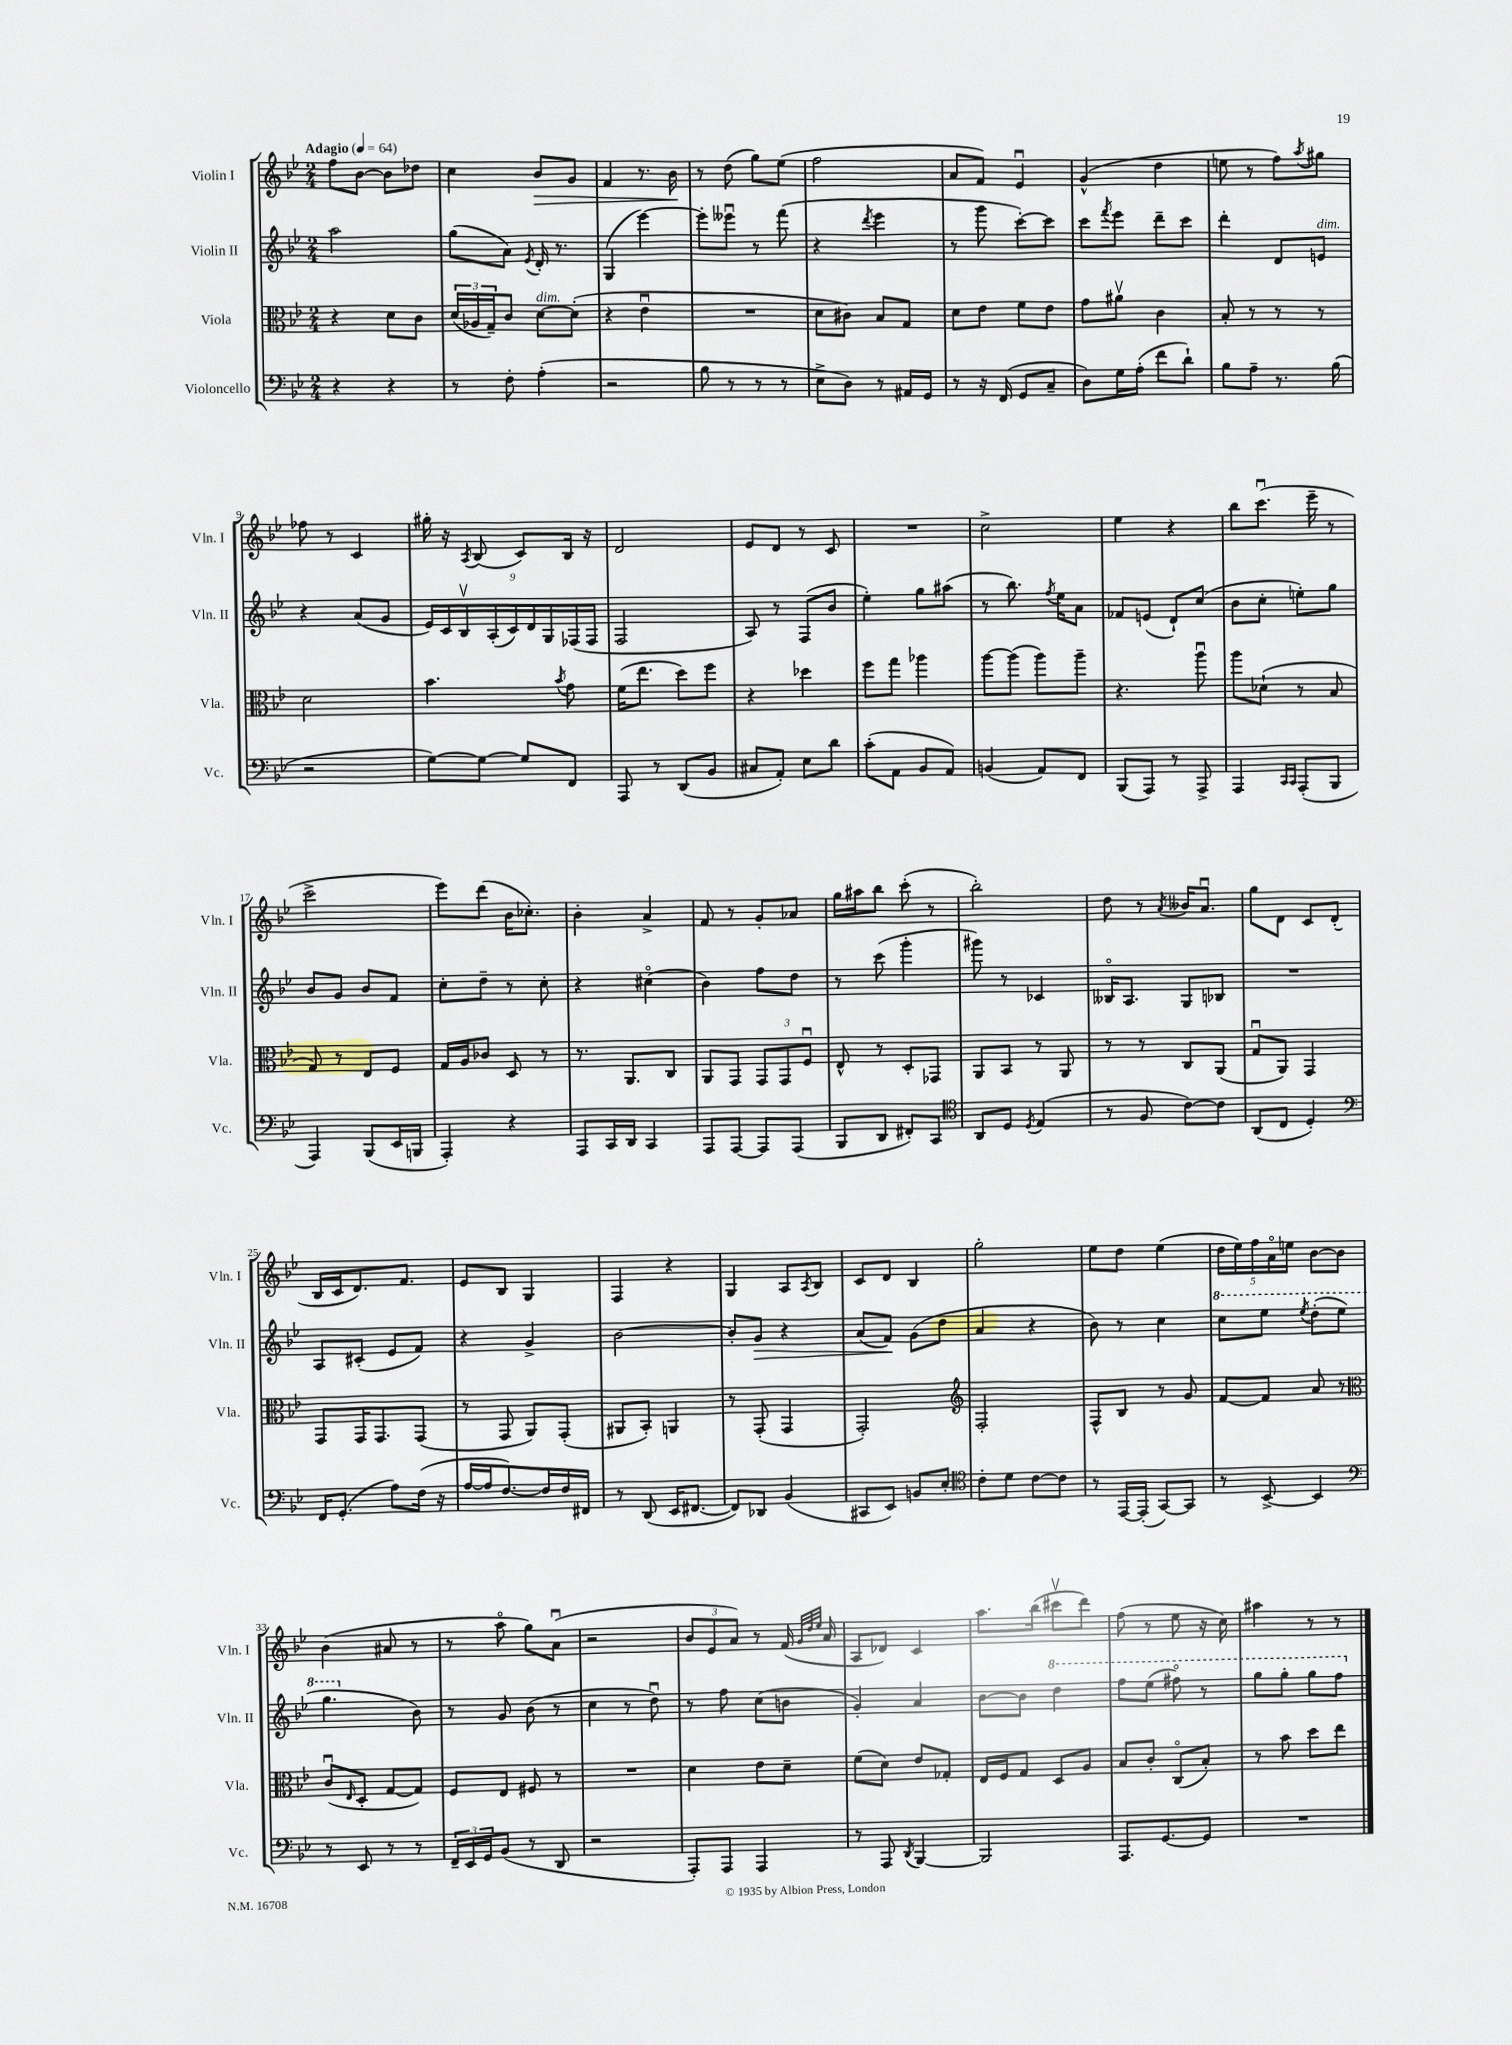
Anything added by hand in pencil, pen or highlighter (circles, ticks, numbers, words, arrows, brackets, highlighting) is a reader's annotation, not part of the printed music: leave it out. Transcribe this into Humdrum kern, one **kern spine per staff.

**kern	**kern	**kern	**kern
*staff4	*staff3	*staff2	*staff1
*clefF4	*clefC3	*clefG2	*clefG2
*k[b-e-]	*k[b-e-]	*k[b-e-]	*k[b-e-]
*M2/4	*M2/4	*M2/4	*M2/4
*MM64	*MM64	*MM64	*MM64
4r	4r	2aa\	8ff\L
.	.	.	[8b-\J
4r	8d\L	.	8b-\]L
.	8c\J	.	8dd-\J
=	=	=	=
8r	(24d/LL	(8gg\L	4cc\
.	24A-/	.	.
.	24G~/J)	.	.
8F'\	8c/J	8a\J)	.
.	.	8qe-/	.
(4A'\	[8d\L	16d'/	8b-/L
.	.	8.r	.
.	(8d'\]J	.	8g/J
=	=	=	=
2r	4r	(4G/	4f/
.	4e-u\	[4eee-\)	8.r
.	.	.	16b-\
=	=	=	=
8B-\	2r	8eee-'\]L	8r
8r	.	8eee--u\J	(8dd\
8r	.	8r	8gg\L)
8r	.	(8fff\	(8ee-\J
=	=	=	=
8E-^\L	8d\L	4r	2ff\
8D\J)	8c#\J)	.	.
.	.	8qddd/	.
8r	8B-/L	4eee-\	.
16AA#/LL	8G/J	.	.
16GG/JJ	.	.	.
=	=	=	=
8r	8d\L	8r	8a/L
16r	8e-\J	8ggg\	8f/J)
(16FF/	.	.	.
8GG/L	8f\L	[8ccc'\L)	4e-u/
8C~/J	8e-\J	8ccc\]J	.
=	=	=	=
8D\L)	8g\L	8ccc\L	(4g^^/
.	.	8qfff/	.
16G\L	8a#v\J	8eee-\J	.
(16A'\JJ	.	.	.
8f\L	4c\	8ddd~\L	4dd\
8d`\J)	.	8ccc\J	.
=	=	=	=
8B-\L	8B-'/	4ddd'\	8ee\
8A~\J	8r	.	8r
8.r	8r	8d/L	8ff\L)
.	.	.	8qaa/
.	8r	8e/J	8gg#\J
(16B-\	.	.	.
=	=	=	=
2r	2d\	4r	8ff-\
.	.	.	8r
.	.	(8a/L	4c/
.	.	8g/J	.
=	=	=	=
[8G\L)	4.b-\	18e-/LL)	16gg#'\
.	.	18c/	.
.	.	.	16r
.	.	18B-v/	.
.	.	.	8qA/
8G\_J	.	.	(8B-/
.	.	(18A'/	.
.	.	18c/)	.
8G/]L	.	.	8c/L)
.	.	18d/	.
.	.	18G/	.
.	8qb-/	.	.
8FF/J	8g\	.	16B-/Jk
.	.	(18F-/	.
.	.	.	16r
.	.	18F-/JJ	.
=	=	=	=
8AAA/	(16f\LK	2F/	2d/
.	8.ee-\J	.	.
8r	.	.	.
(8DD/L	8dd\L)	.	.
8BB-/J	8ff\J	.	.
=	=	=	=
8C#/L	4r	8A/)	8e-/L
8AA'/J)	.	8r	8d/J
8E-\L	4dd-\	(8F/L	8r
8d\J	.	8b-/J	8c/
=	=	=	=
(8c'\L	8ff\L	4ee-'\)	2r
8AA\J	8gg\J	.	.
8BB-/L	4aa-\	8gg\L	.
8AA/J)	.	(8aa#\J	.
=	=	=	=
(4BB/	[8aa\L	8r	2cc^\
.	(8aa\]J	8.bb-\)	.
8AA/L)	8aa\L)	.	.
.	.	8qff/	.
.	.	16ee-\LK	.
8FF/J	8aa~\J	8a\J	.
=	=	=	=
(8BBB-/L	4.r	8f-/L	4ee-\
8AAA/J)	.	(8e/J	.
8r	.	8d`/L)	4r
8AAA^/	8aau\	(8cc/J	.
=	=	=	=
4AAA/	8aa\L	8b-\L	8bb-\L
.	(8d-`\J	8cc'\J	(8.cccu\J
16qqCC/LL	.	.	.
16qqCC/JJ	.	.	.
(8AAA'/L	8r	8ee'\L)	.
.	.	.	16eee-~\
8BBB-/J	8B-/	8gg\J	8r
=	=	=	=
4AAA/)	8G/)	8b-/L	2ccc^\
.	8r	8g/J	.
(8BBB-/L	8E-/L	8b-/L	.
16EE-/L	8F/J	8f/J	.
16BBB/JJ	.	.	.
=	=	=	=
4AAA'/)	16G/LL	8cc'\L	8eee-\L)
.	16A/J	.	.
.	8c-/J	8dd~\J	(8ddd\J
4r	8D/	8r	16b-\LK
.	.	.	8.cc-'\J)
.	8r	8cc'\	.
=	=	=	=
8AAA/L	8.r	4r	4b-'\
16CC/L	.	.	.
16DD/JJ	8.AA/L	.	.
4CC/	.	(4cc#o\	4a^/
.	8C/J	.	.
=	=	=	=
8AAA/L	8AA/L	4b-\)	8f/
[8AAA/J	8GG/J	.	8r
8AAA/]L	12GG/L	8ff\L	8g'/L
.	12GG/	.	.
(8AAA/J	.	8dd\J	8a-/J
.	12Fu/J	.	.
=	=	=	=
8BBB-/L	8E-^^/	8r	16gg\LL
.	.	.	16aa#\J
8DD/J	8r	(8ccc\	8bb-\J
8FF#'/L)	8D'/L	4ggg'\	(8ccc'\
8CC/J	8GG-/J	.	8r
=	=	=	=
*clefC4	*	*	*
8AA/L	8AA/L	8ggg#\)	2bb-'\)
8D/J	8BB-/J	8r	.
8qD/	.	.	.
(4E-/	8r	4c-/	.
.	8AA/	.	.
=	=	=	=
8r	8r	16B--o/LK	8dd\
.	.	8.A/J	.
8F/	8r	.	8r
.	.	.	8qa/
[8c\L)	8C/L	8G/L	16b--/LK
.	.	.	8.au/J
8c\]J	(8AA/J	8B-/J	.
=	=	=	=
(8AA/L	8Gu/L	2r	8gg\L
8C/J	8AA/J)	.	8d\J
4D'/)	4GG/	.	8c/L
.	.	.	(8d'/J
=	=	=	=
*clefF4	*	*	*
16FF/LK	8GG/L	8A/L	16B-/LL
(8.GG'/J	.	.	16c/J
.	16GG/K	(8c#'/J	8.d/)
.	8.GG/	.	.
8A\L)	.	8e-/L	.
.	.	.	8.f/J
(16F\Jk	(8GG/J	8f/J)	.
16r	.	.	.
=	=	=	=
[16A/LL	8r	4r	8e-/L
16A/]J	.	.	.
[8.F/)	8GG/	.	8B-/J
.	8AA/L)	4g^/	4G/
16F/]L	.	.	.
16F/	(8GG'/J	.	.
16FF#/JJ	.	.	.
=	=	=	=
8r	8AA#/L	[2b-\	4F/
(8DD/	8BB-'/J)	.	.
16EE-/LK	4AA/	.	4r
[8.FF#/J	.	.	.
=	=	=	=
8FF#/]L)	8r	8b-'/]L	4G/
8DD-/J	(8GG'/	8g/J	.
(4BB-/	4GG/	4r	8A/L
.	.	.	8qA/
.	.	.	8B-/J
=	=	=	=
8CC#/L	2GG'/)	(8a/L	8c/L
8EE-/J)	.	8f/J)	8d/J
8BB/L	.	(8g\L	4B-/
8E-'/J	.	8dd\J	.
=	=	=	=
*clefC4	*clefG2	*	*
8c'\L	2F'/	4a/	2gg'\
8d\J	.	.	.
[8c\L	.	4r	.
8c\]J	.	.	.
=	=	=	=
8r	8F^^/L	8b-\)	8ee-\L
[16EE-/LL	8B-/J	8r	8dd\J
(16EE-'/]JJ	.	.	.
[8GG/L)	8r	4cc\	(4ee-\
8GG/]J	8g/	.	.
=	=	=	=
8r	[8f/L	8ccc\L	20dd\LL
.	.	.	20ee-\)
.	.	.	20ff\
[8BB-^/	8f/]J	8eee-\J	.
.	.	.	20ao\
.	.	.	20ee\JJ
.	.	8qeee-/	.
4BB-/]	8a/	(8ddd'\L	[8b-\L
.	8r	8eee-\J	8b-\]J
=	=	=	=
*clefF4	*clefC3	*	*
8r	(8cu/L	4.ggg\	(4b-\
.	16qqE-/	.	.
8EE-/	8D'/J	.	.
8r	[8G/L	.	8a#/
8r	8G/]J)	8b-\)	8r
=	=	=	=
24FF~/LL	8F/L	8r	8r
24EE-/	.	.	.
24GG/J	.	.	.
(8BB-/J	8E-/J	8g/	8aao\
8r	8F#/	(8b-\	8gg\L)
8DD/	8r	8r	(8au\J
=	=	=	=
2r	2r	4cc\	2r
.	.	8r	.
.	.	8ddu\)	.
=	=	=	=
8AAA'/L)	4d\	8r	12b-/L
.	.	.	12e-/
8AAA/J	.	8ff\	.
.	.	.	12a/J)
4AAA/	8e-\L	(8cc\L	8r
.	8d~\J	8b\J	(16f/
.	.	.	32qqg/LLL
.	.	.	32qqdd/
.	.	.	32qqee-/JJJ
.	.	.	16a/
=	=	=	=
8r	(8f\L	4g'/)	8A/L
8AAA/	8d\J)	.	8d-/J)
8qDD/	.	.	.
[4BBB-/	8e-/L	4a/	4c/
.	8G-'/J	.	.
=	=	=	=
2BBB-/]	16E-/LL	[8b-\L	8.aa\L
.	16F/J	.	.
.	8G/J	8b-\]J	.
.	.	.	(16bb-\Jk
.	8D/L	4ddd\	8ccc#v\L
.	8A/J	.	8ddd\J)
=	=	=	=
8.AAA/L	8B-/L	8fff\L	(8ff\
.	8c'/J	(8eee-\J	8r
[8.GG/	.	.	.
.	(8Co/L	8fff#o\)	8ee-\
8GG/]J	8B-'/J)	8r	16r
.	.	.	16cc\)
=	=	=	=
2r	8r	8ggg\L	4aa#\
.	8b-\	8ggg'\J	.
.	8dd\L	8ggg\L	8r
.	8ee-\J	8fff\J	8r
==	==	==	==
*-	*-	*-	*-
